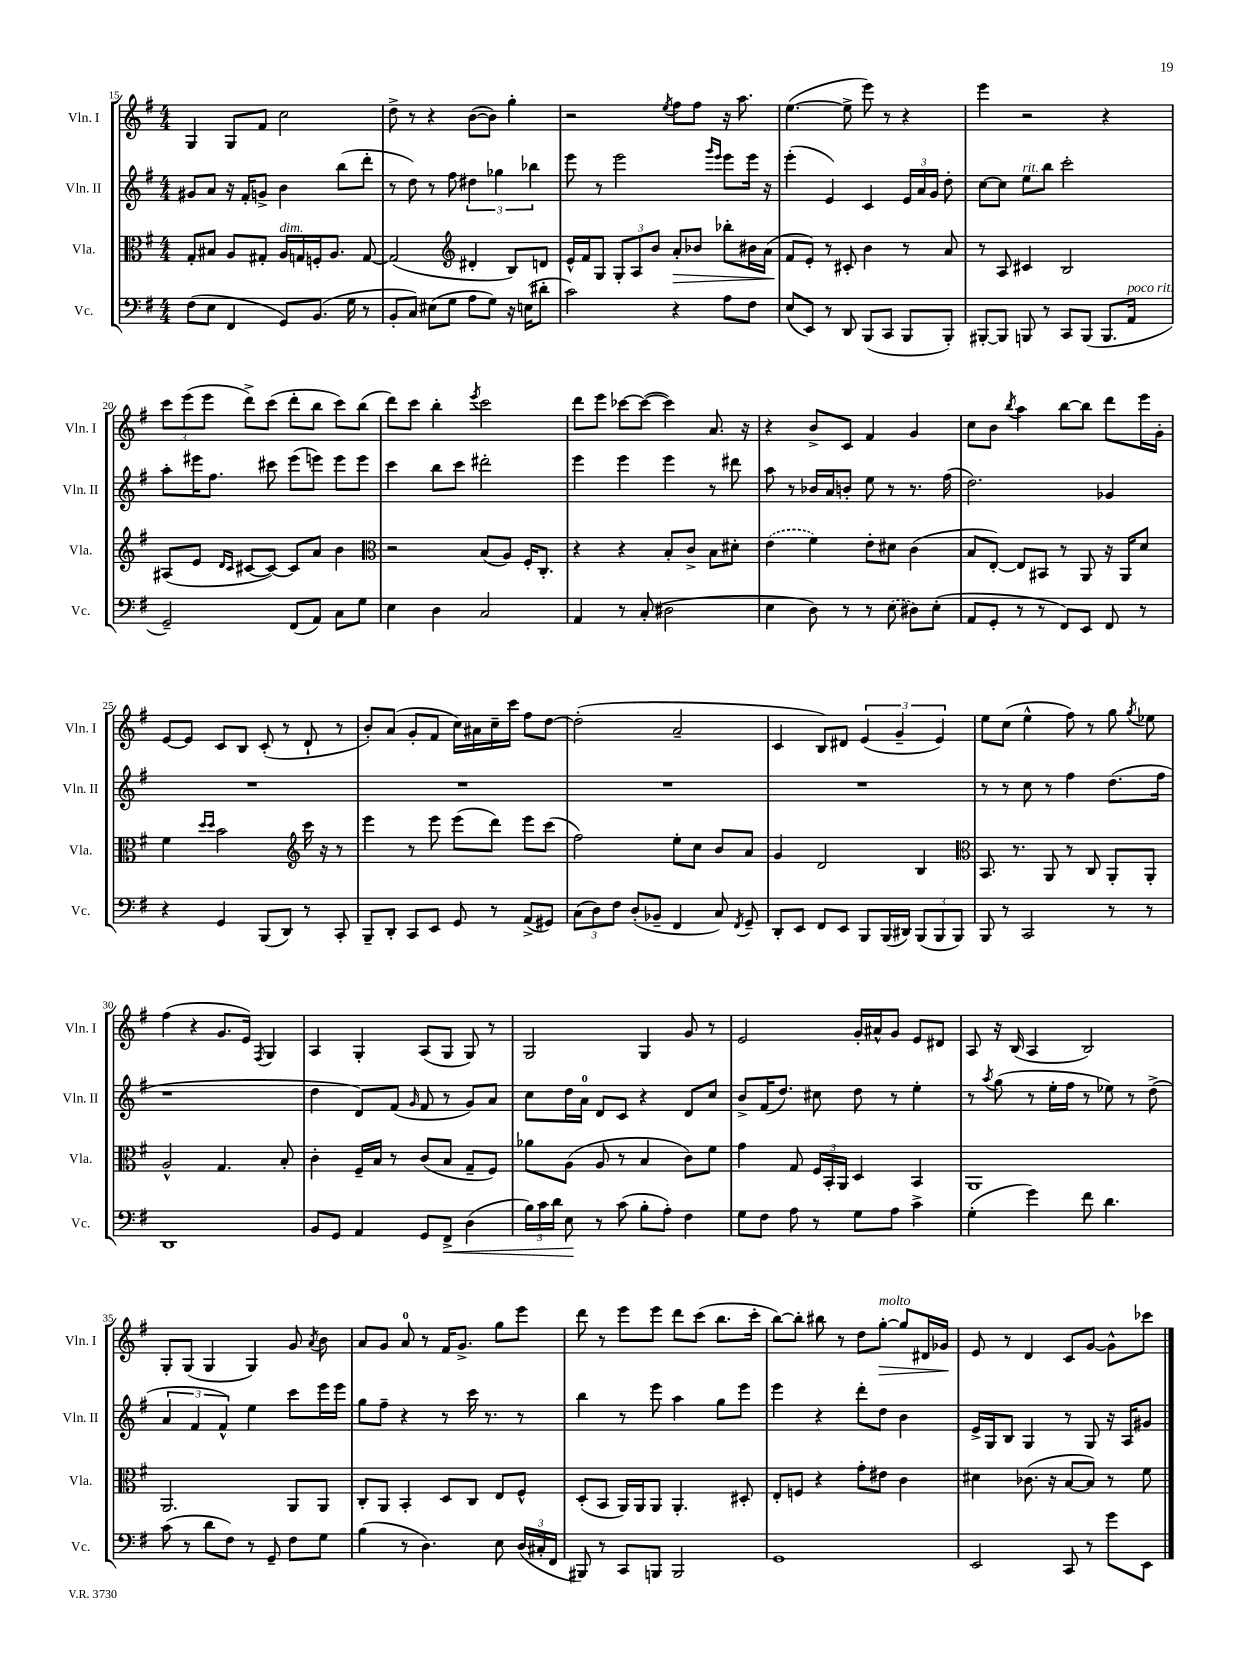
<<
\new StaffGroup <<
\new Staff = "s0" \with { instrumentName = "Vln. I" shortInstrumentName = "Vln. I" } {
    \clef treble \key g \major \numericTimeSignature \time 4/4
    \autoBeamOff g4 g8[ fis'8] c''2 |
    d''8-> r8 r4 b'8[~( b'8]) g''4-. |
    r2 \acciaccatura { e''8 } fis''8[ fis''8] r16 a''8. |
    e''4.~( e''8-> e'''8) r8 r4 |
    e'''4 r2 r4 |
    \tuplet 3/2 { c'''8[ e'''8( e'''8] } d'''8[->) c'''8]( d'''8[-. b''8] c'''8[) b''8]( |
    d'''8[) c'''8] b''4-. \acciaccatura { e'''8 } c'''2 |
    d'''8[ e'''8] ces'''8[~ ces'''8]~( ces'''4) a'8. r16 |
    r4 b'8[-> c'8] fis'4 g'4 |
    c''8[ b'8] \acciaccatura { b''8 } a''4 b''8[~ b''8] d'''8[ e'''16 g'16]-. |
    e'8[~ e'8] c'8[ b8] c'8-.( r8 d'8-! r8 |
    b'8[-.) a'8]( g'8[-. fis'8] c''16[) ais'16 c''16-- c'''16] fis''8[ d''8]~ |
    d''2-.( a'2-- |
    c'4 b8[) dis'8] \tuplet 3/2 { e'4( g'4-- e'4) } |
    e''8[ c''8]( e''4-^ fis''8) r8 g''8 \acciaccatura { g''8 } ees''8 |
    fis''4( r4 g'8.[ e'16]) \acciaccatura { fis8 } g4 |
    a4 g4-. a8[( g8] g8) r8 |
    g2 g4 g'8 r8 |
    e'2 g'16[-. ais'16-^ g'8] e'8[ dis'8] |
    a8 r16 b16( a4 b2) |
    g8[-. g8]( g4 g4) g'8 \acciaccatura { a'8 } b'8 |
    a'8[ g'8] a'8-0 r8 fis'16[ g'8.]-> g''8[ e'''8] |
    d'''8 r8 e'''8[ e'''8] d'''8[ c'''8]( b''8.[ c'''16]-. |
    b''8[~) b''8]-. bis''8 r8 d''8[ g''8]~-.\>^\markup { \italic "molto" } g''8[ dis'16 ges'16]\! |
    e'8 r8 d'4 c'8[ g'8]~ g'8[-^ ces'''8] \bar "|." |
}
\new Staff = "s1" \with { instrumentName = "Vln. II" shortInstrumentName = "Vln. II" } {
    \clef treble \key g \major \numericTimeSignature \time 4/4
    \autoBeamOff gis'8[ a'8] r16 fis'16[-. g'8]-> b'4 b''8[( d'''8]-. |
    r8 d''8) r8 fis''8 \tuplet 3/2 { dis''4 ges''4 bes''4 } |
    e'''8 r8 e'''2 \grace { g'''16[ e'''16] } e'''8[ e'''16] r16 |
    e'''4-.( e'4) c'4 \tuplet 3/2 { e'16[ a'16 g'16] } d''8-. |
    c''8[~ c''8] e''8[^\markup { \italic "rit." } b''8] c'''2-. |
    a''8[-. eis'''16 fis''8.] cis'''8 eis'''8[( e'''8]) e'''8[ e'''8] |
    c'''4 b''8[ c'''8] dis'''2-. |
    e'''4 e'''4 e'''4 r8 dis'''8 |
    a''8 r8 bes'16[ a'16 b'8]-. e''8 r8 r8. fis''16( |
    d''2.) ges'4 |
    R1 |
    R1 |
    R1 |
    R1 |
    r8 r8 c''8 r8 fis''4 d''8.[( fis''16] |
    r1 |
    d''4 d'8[) fis'8]( \grace { g'16 } fis'8 r8 g'8[) a'8] |
    c''8[ d''16 a'16]-0 d'8[ c'8] r4 d'8[ c''8] |
    b'8[-> fis'16( d''8.]) cis''8 d''8 r8 e''4-. |
    r8 \acciaccatura { a''8 } g''8( r8 e''16[-. fis''16] r8 ees''8) r8 d''8->( |
    \tuplet 3/2 { a'4 fis'4 fis'4-^) } e''4 c'''8[ e'''16 e'''16] |
    g''8[ fis''8]-- r4 r8 c'''16 r8. r8 |
    b''4 r8 e'''8 a''4 g''8[ e'''8] |
    e'''4 r4 d'''8[-. d''8] b'4 |
    e'16[-> g16 b8] g4 r8 g8 r16 a16[ gis'8] \bar "|." |
}
\new Staff = "s2" \with { instrumentName = "Vla." shortInstrumentName = "Vla." } {
    \clef alto \key g \major \numericTimeSignature \time 4/4
    \autoBeamOff g8[-. bis8] a8[ gis8]-. a16[^\markup { \italic "dim." } g16 f16-. a8.] g8~ |
    g2( \clef treble dis'4-. b8[) d'8] |
    e'16[-^ fis'16 g8] \tuplet 3/2 { g8[-. a8 b'8] } a'8[-.\> bes'8] bes''8[-. bis'16 a'16]( |
    fis'8[\! e'8]-.) r8 cis'8-. b'4 r8 a'8 |
    r8 a8 cis'4 b2 |
    ais8[( e'8] \grace { d'16[ c'16] } cis'8[~ cis'8]~) cis'8[ a'8] b'4 |
    \clef alto r2 b8[( a8]) fis16[-. c8.]-. |
    r4 r4 b8[-. c'8]-> b8[ dis'8]-. |
    \once \slurDashed e'4( fis'4) e'8[-. dis'8] c'4( |
    b8[ e8]~-.) e8[ bis,8] r8 a,8 r16 a,16[ d'8] |
    fis'4 \grace { d''16[ d''16] } b'2 \clef treble c'''16 r16 r8 |
    e'''4 r8 e'''8 e'''8[( d'''8]) e'''8[ c'''8]( |
    fis''2) e''8[-. c''8] b'8[ a'8] |
    g'4 d'2 b4 |
    \clef alto b,8. r8. a,8 r8 c8 a,8[-. a,8]-. |
    a2-^ g4. b8-. |
    c'4-. fis16[-- b16] r8 c'8[( b8] g8[-- fis8]) |
    aes'8[ a8]( a8 r8 b4 c'8[) fis'8] |
    g'4 g8 \tuplet 3/2 { fis16[ b,16-. a,16] } d4 b,4 |
    a,1 |
    a,2. a,8[ a,8] |
    c8[-. a,8] b,4-. d8[ c8] e8[ fis8]-^ |
    d8[-.( b,8] a,16[) a,16 a,8] a,4.-. dis8-. |
    e8[-. f8] r4 g'8[-. eis'8] c'4 |
    dis'4 ces'8.( r16 b8[~ b8]) r8 fis'8 \bar "|." |
}
\new Staff = "s3" \with { instrumentName = "Vc." shortInstrumentName = "Vc." } {
    \clef bass \key g \major \numericTimeSignature \time 4/4
    \autoBeamOff fis8[( e8] fis,4 g,8[) b,8.]( g16 r8 |
    b,8[-. c8]) eis8[( g8] a8[ g8]) r16 e16[( dis'8]-. |
    c'2) r4 a8[ fis8] |
    e8[( e,8]) r8 d,8 b,,8[( c,8] b,,8[ b,,8]-.) |
    bis,,8[~-. bis,,8] b,,8 r8 c,8[ b,,8]( b,,8.[ a,16]^\markup { \italic "poco rit." } |
    g,2--) fis,8[( a,8]) c8[ g8] |
    e4 d4 c2 |
    a,4 r8 c8-.( dis2 |
    e4 d8) r8 r8 \once \slurDashed e8( dis8[) e8]-.( |
    a,8[ g,8]-. r8 r8 fis,8[) e,8] fis,8 r8 |
    r4 g,4 b,,8[( d,8]) r8 c,8-. |
    b,,8[-- d,8]-. c,8[ e,8] g,8 r8 a,8[->( gis,8]) |
    \tuplet 3/2 { c8[( d8) fis8] } d8[-.( bes,8]-- fis,4 c8) \acciaccatura { fis,8 } g,8-- |
    d,8[-. e,8] fis,8[ e,8] b,,8[ b,,16( dis,16]) \tuplet 3/2 { b,,8[( b,,8 b,,8]) } |
    b,,8 r8 c,2 r8 r8 |
    d,1 |
    b,8[ g,8] a,4 g,8[ fis,8]->\< d4( |
    \tuplet 3/2 { b16[) c'16 d'16] } e8\! r8 c'8( b8[-. a8]-.) fis4 |
    g8[ fis8] a8 r8 g8[ a8] c'4-> |
    g4-.( g'4) fis'8 d'4. |
    c'8( r8 d'8[ fis8]) r8 g,8-- fis8[ g8] |
    b4( r8 d4.) e8 \tuplet 3/2 { d16[( cis16-. fis,16] } |
    bis,,8) r8 c,8[ b,,8] b,,2 |
    g,1 |
    e,2 c,8 r8 g'8[ e,8] \bar "|." |
}
>>
>>
\layout { \context { \Score currentBarNumber = #15 } }
